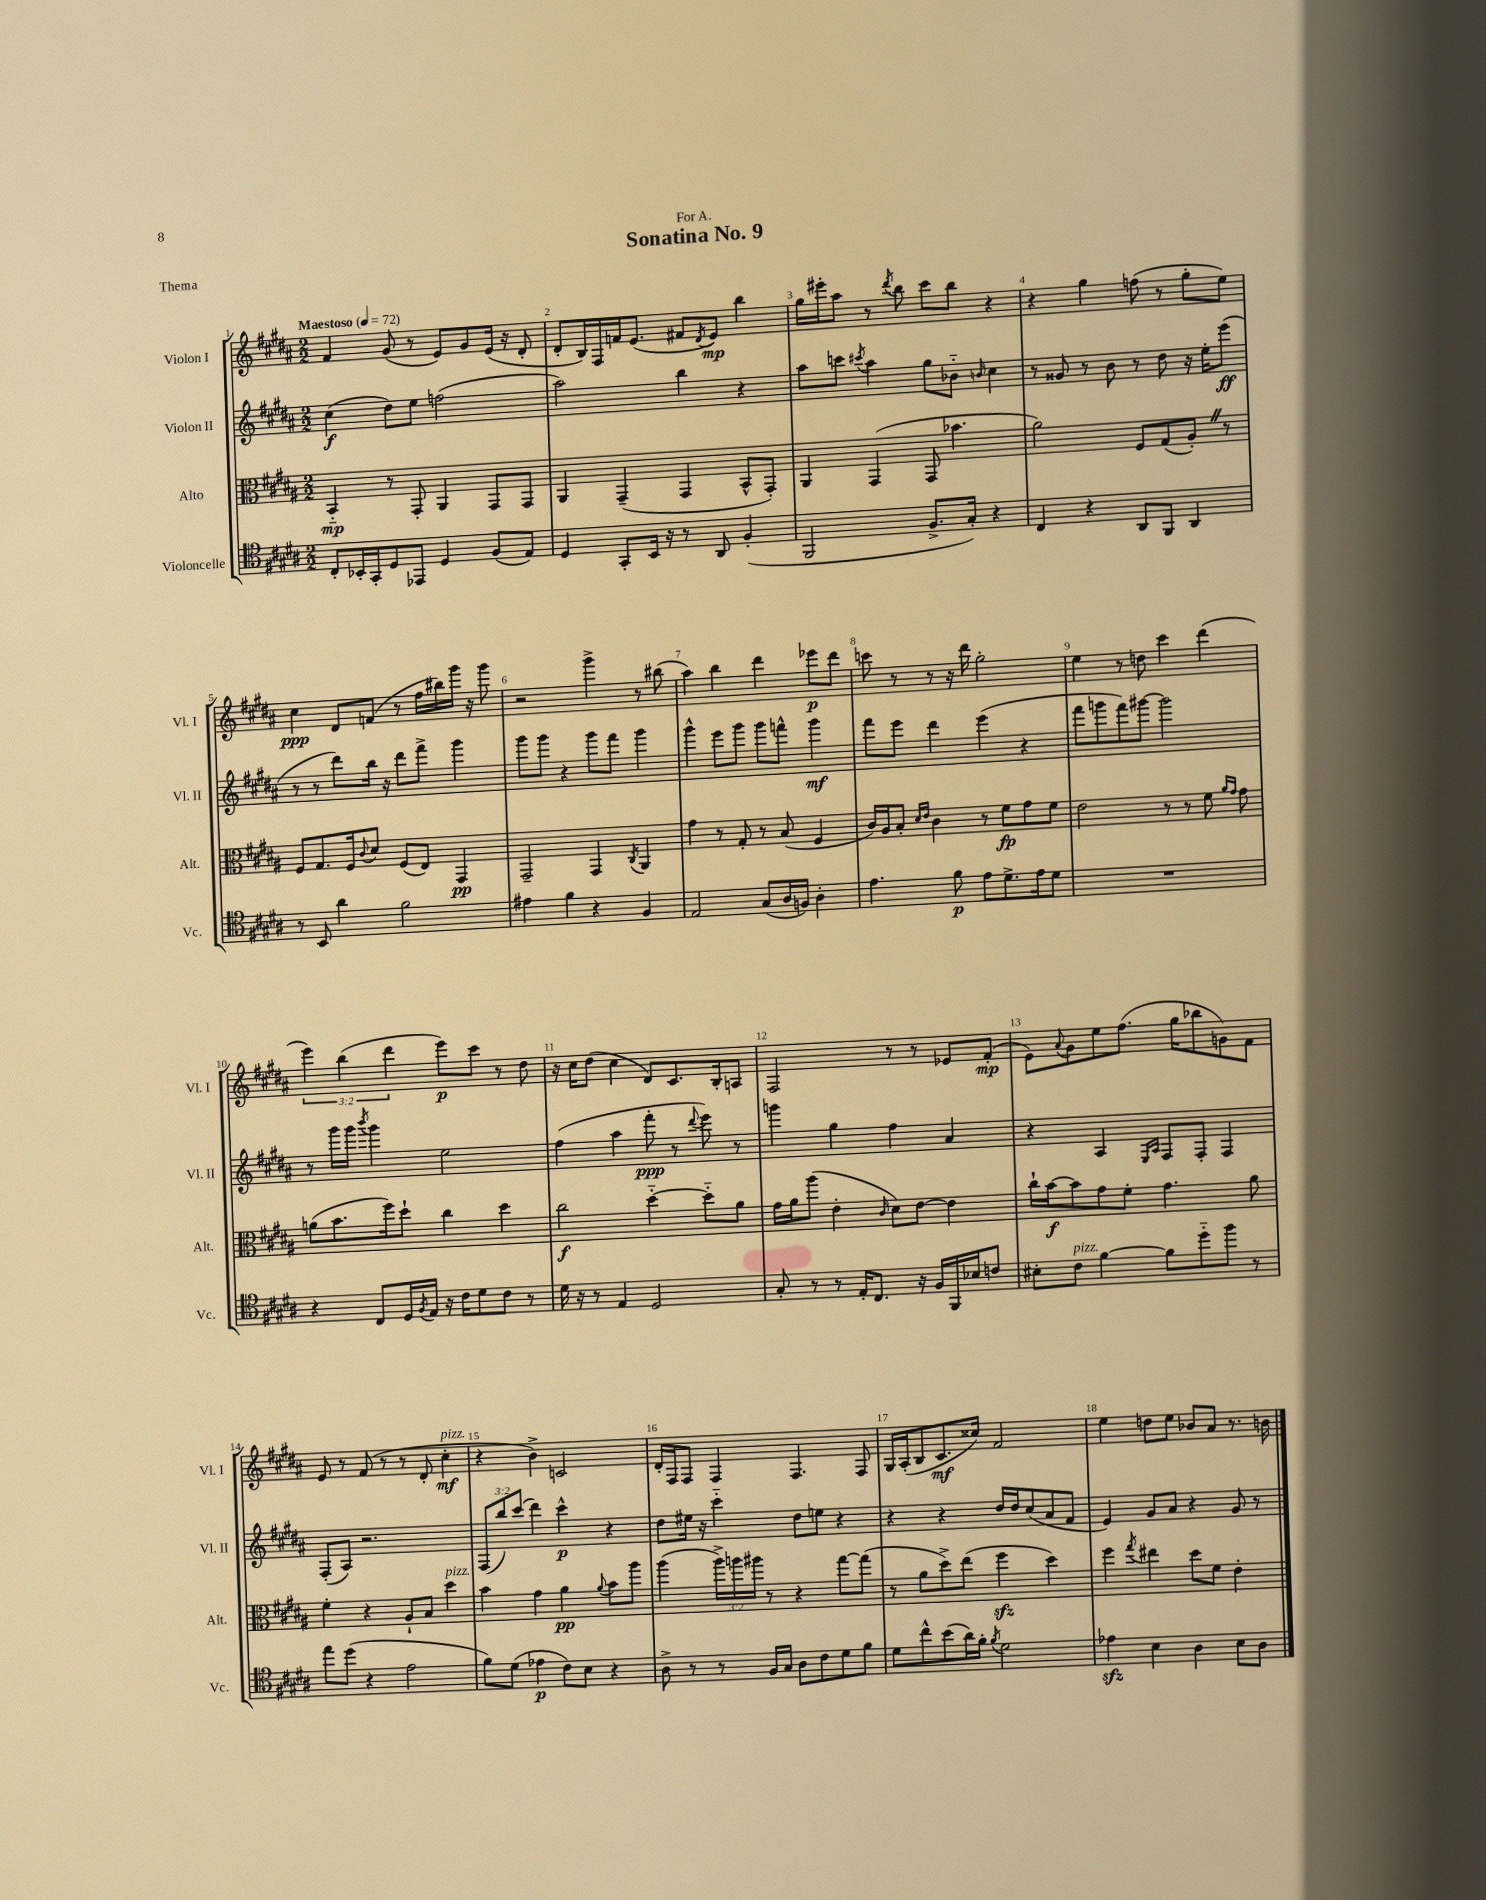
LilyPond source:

\header { title = "Sonatina No. 9" dedication = "For A." piece = "Thema" }
<<
\new StaffGroup <<
\new Staff = "s0" \with { instrumentName = "Violon I" shortInstrumentName = "Vl. I" } {
    \clef treble \key b \major \numericTimeSignature \time 2/2 \override Staff.TupletNumber.text = #tuplet-number::calc-fraction-text \tempo "Maestoso" 4 = 72
    fis'4 gis'8( r8 e'8) gis'8 e'16( r16 dis'8-. |
    dis'8-. b16) fis16 f'16 e'8.( fis'8 \acciaccatura { dis'8 } e'8\mp) b''4 |
    gis''16 eis'''16-. ais''8 r8 \acciaccatura { dis'''8 } b''8 cis'''8 b''8 r4 |
    r4 gis''4 f''8( r8 gis''8-. e''8) |
    cis''4\ppp dis'8 f'8( r8 fis''16 bis''16) gis'''16 r16 gis'''8 |
    r2 gis'''4-> r8 bis''8( |
    ais''4) b''4 dis'''4 ees'''8\p dis'''8 |
    c'''8 r8 r8 r16 dis'''16 gis''2-. |
    e''4 r8 d''8 cis'''4 dis'''4( |
    \tuplet 3/2 { e'''4) b''4( dis'''4 } e'''8\p) cis'''8 r8 dis''8 |
    r16 cis''16 dis''8( cis''4 dis'8) cis'8. b16-. a8 |
    fis2 r8 r8 ees'8 fis'8-.\mp( |
    e'8) \appoggiatura { ais'8 } gis'8 e''8 fis''8.( gis''16 bes''8 g'8) fis'8 |
    e'8 r8 fis'8( r8 r8 dis'8-. cis''4-.\mf^\markup { \italic "pizz." } |
    r4 b'4->) c'2 |
    dis'16-. fis16 fis8 fis4 fis4. fis8 |
    gis16 ais16-.( b8 cis'8.\mf cisis''16) fis'2 |
    e''4 d''8 e''8 bes'8 ais'8 r8. b'16 \bar "|." |
}
\new Staff = "s1" \with { instrumentName = "Violon II" shortInstrumentName = "Vl. II" } {
    \clef treble \key b \major \numericTimeSignature \time 2/2 \override Staff.TupletNumber.text = #tuplet-number::calc-fraction-text
    cis''4\f( dis''8) e''8 f''2( |
    ais''2) b''4 r4 |
    ais''8 c'''8 \acciaccatura { cis'''8 } ais''4 gis''8 bes'8-_ \grace { b'16 } cis''4 |
    r8 gisis'8 r8 b'8 r8 dis''8 r16 e''16-. e'''8\ff( |
    r8 r8 dis'''8) b''16 r16 dis'''8 fis'''8-> gis'''4 |
    gis'''8 gis'''8 r4 gis'''8 fis'''8 gis'''4 |
    gis'''4-^ e'''8 gis'''8 gis'''8 f'''8-^ gis'''4\mf |
    fis'''8 e'''8 dis'''4 e'''4( r4 |
    fis'''8 g'''8 fis'''8) gis'''8~ gis'''2 |
    r8 gis'''16 gis'''16 \acciaccatura { b'''8 } gis'''4 e''2 |
    fis''4( ais''4 fis'''8-.\ppp r8 \appoggiatura { dis'''8 } e'''8) r8 |
    g'''4 gis''4 fis''4 ais'4 |
    r4 ais4 \grace { e16 ais16 } fis8 fis8-. fis4 |
    fis8-.( ais8) r2. |
    \tuplet 3/2 { fis8( b''8) cis'''8( } dis'''4) cis'''4-^\p r4 |
    dis''8 eis''16 r16 cis'''4-_ dis''8 e''8 r4 |
    r4 r4 dis''16 dis''16 cis''8( ais'8 fis'8 |
    e'4) gis'8 ais'8 r4 gis'8 r8 \bar "|." |
}
\new Staff = "s2" \with { instrumentName = "Alto" shortInstrumentName = "Alt." } {
    \clef alto \key b \major \numericTimeSignature \time 2/2 \override Staff.TupletNumber.text = #tuplet-number::calc-fraction-text
    b,4-_\mp r8 gis,8-. ais,4 gis,8 gis,8 |
    ais,4 gis,4--( gis,4 b,8-^ gis,8-.) |
    ais,4 gis,4( gis,8 bes'4. |
    ais'2) fis8 gis8( ais8-.) \once \override BreathingSign.text = \markup { \musicglyph "scripts.caesura.straight" } \breathe r8 |
    fis8 gis8. fis16 \appoggiatura { cis'8 } dis'8 fis8( e8) gis,4\pp |
    gis,2-- gis,4 \acciaccatura { cis8 } ais,4 |
    gis'4 r8 gis8-. r8 b8( fis4 |
    cis'16) ais16 b8-. \grace { dis'16 e'16 } cis'4 r8 fis'8\fp gis'8 fis'8 |
    e'2 r8 r8 fis'8 \grace { ais'16 gis'16 } gis'8 |
    a'8( b'8. fis''16) dis''8-! cis''4 dis''4 |
    cis''2\f dis''4~-_ dis''8-_ ais'8 |
    gis'16 ais'16 ais''8( e'4-. \grace { cis'16 } dis'8) e'8~ e'4 |
    cis''16-! b'16~\f b'8 gis'8 fis'8-. gis'4. ais'8 |
    fis'4-. r4 ais8-! b8 dis''4^\markup { \italic "pizz." } |
    b'4 gis'4 ais'4\pp \appoggiatura { ais'8 } b'8 ais''8 |
    ais''4( \tuplet 3/2 { ais''16->) a''16 ais''16 } r8 r4 gis''8~ gis''8( |
    r8 ais'8 dis''8->) e''8( fis''4\sfz dis''4) |
    fis''4 \acciaccatura { gis''8 } eis''4 dis''8 fis'8 e'4-. \bar "|." |
}
\new Staff = "s3" \with { instrumentName = "Violoncelle" shortInstrumentName = "Vc." } {
    \clef tenor \key b \major \numericTimeSignature \time 2/2
    cis8-. bes,16-. gis,16-. dis8 ees,8 dis4 fis8( e8) |
    dis4 gis,8-. b,16 r16 r8 ais,8 fis4-.( |
    fis,2 fis8.-> gis16-.) r4 |
    cis4 r4 ais,8 fis,8 ais,4 |
    r8 b,8 ais'4 fis'2 |
    eis'4 fis'4 r4 fis4 |
    e2 gis8( ais16 f16) ais4-. |
    e'4. fis'8\p e'8 dis'8.-> e'16 dis'8 |
    R1 |
    r4 cis8 dis16 \acciaccatura { fis8 } e16 r16 cis'16 dis'8 cis'8 r8 |
    dis'16 r16 r8 e4 dis2 |
    gis8-. r8 r8 e16-. cis8. r16 fis16 fis,16 bes16 c'8 |
    bis8-. cis'8^\markup { \italic "pizz." } fis'4~ fis'8 dis''8-_ fis''8 r8 |
    e''8 dis''8( r4 e'2 |
    fis'8) dis'8( ees'4\p cis'8) b8 r4 |
    ais8-> r8 r8 fis16 gis16 ais8 cis'8 dis'8 fis'8 |
    dis'8 cis''8-^ b'8( ais'16) fis'16-. \acciaccatura { fis'8 } dis'2 |
    ees'4\sfz b4 ais4 b8 ais8 \bar "|." |
}
>>
>>
\layout { \context { \Score \override BarNumber.break-visibility = ##(#f #t #t) barNumberVisibility = #all-bar-numbers-visible } }
